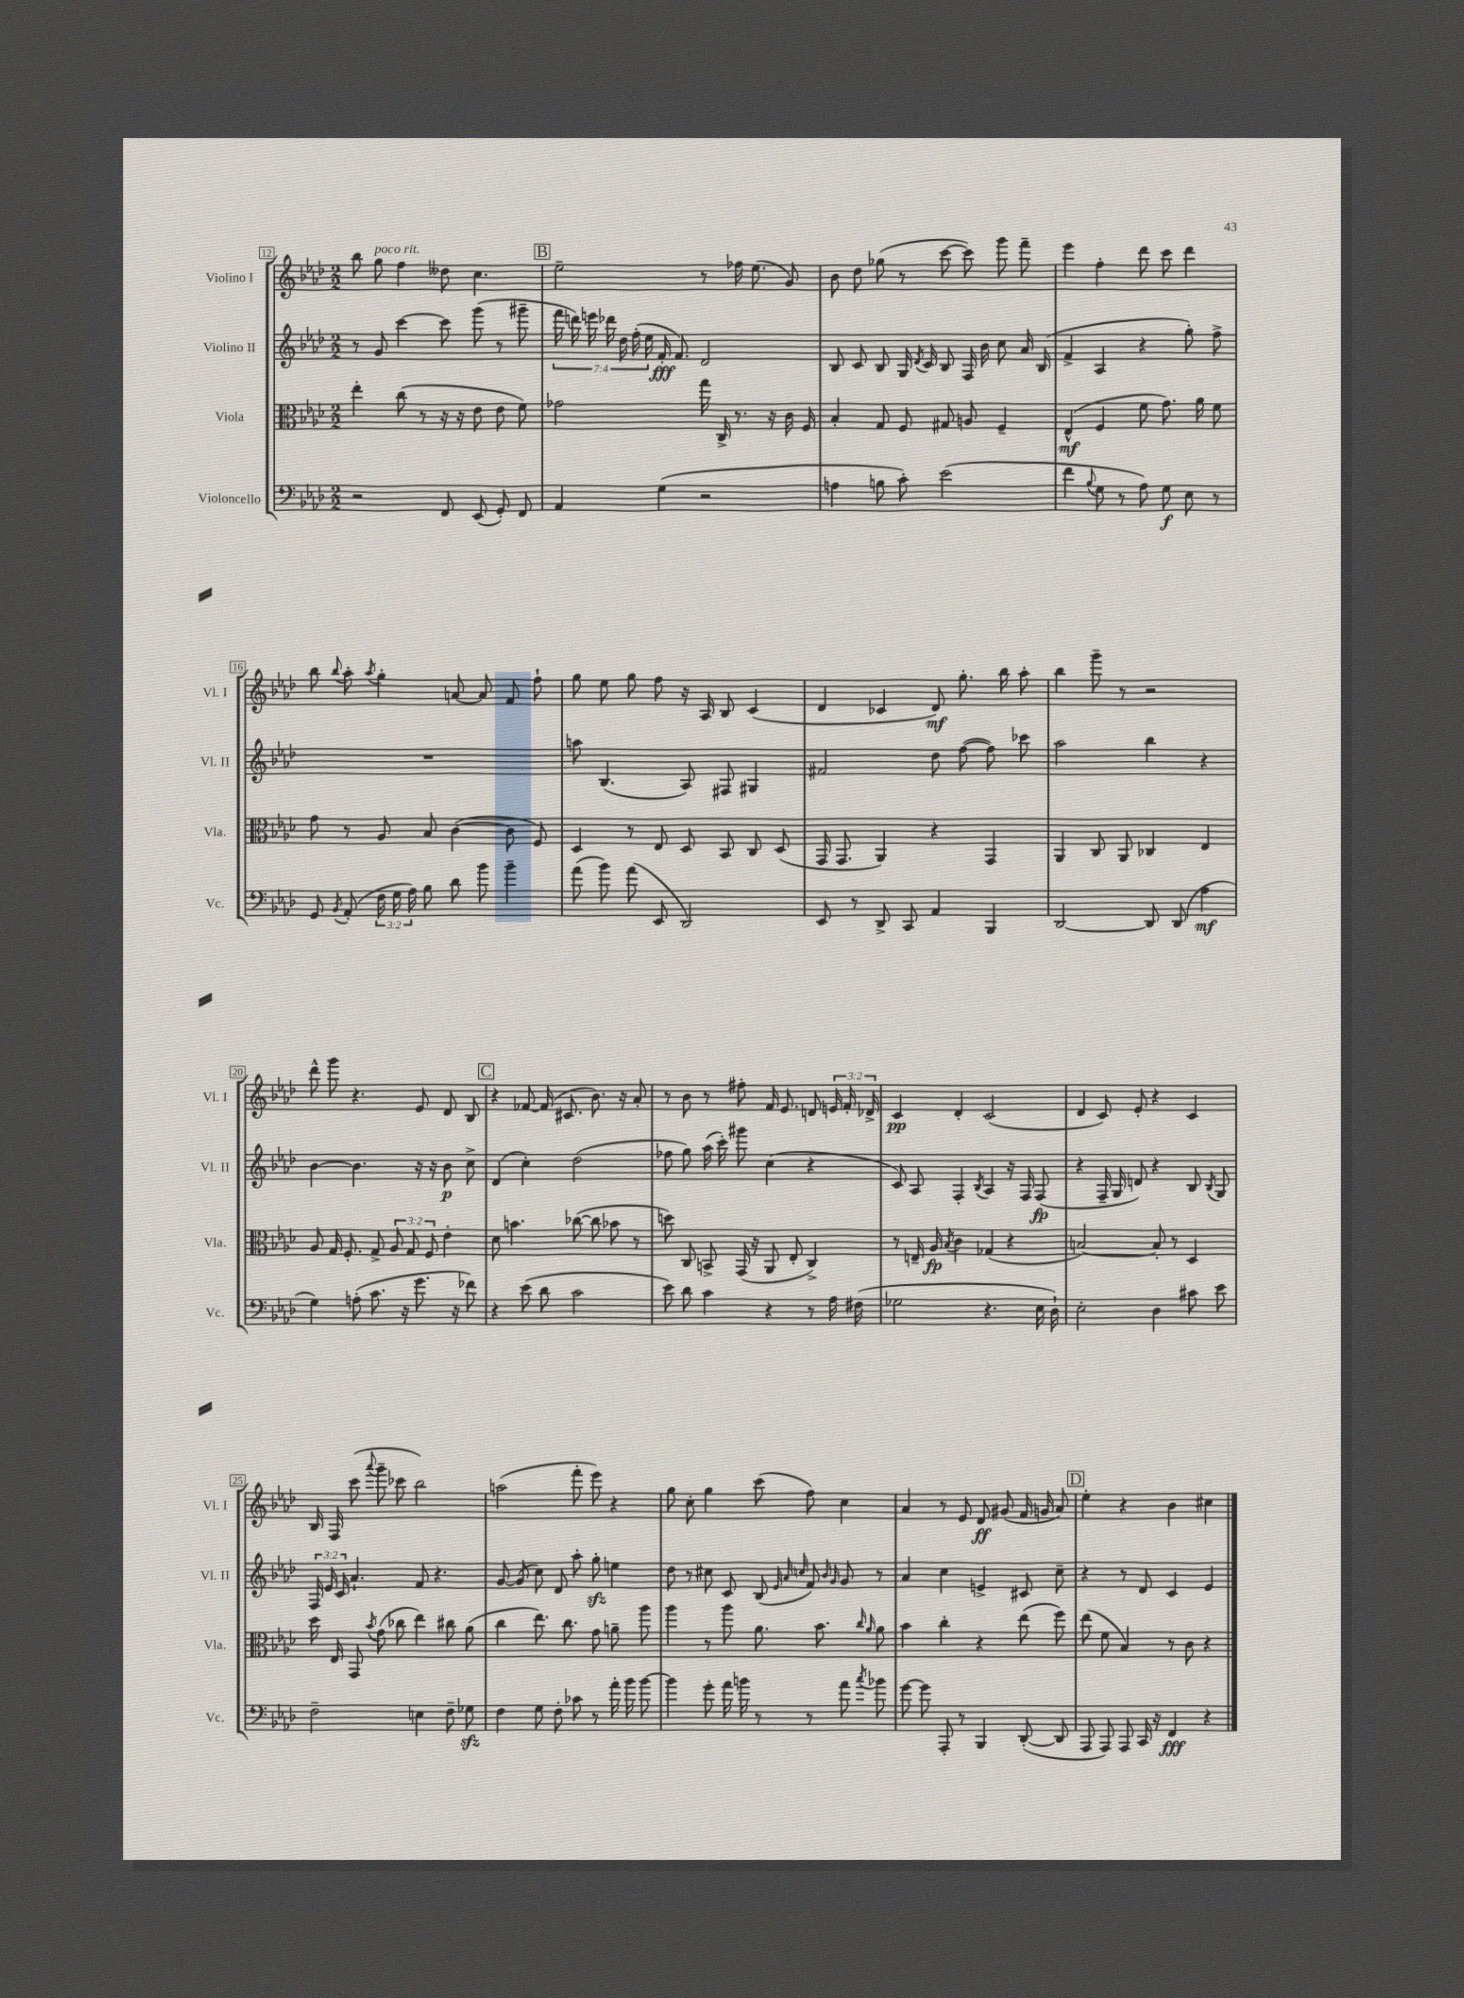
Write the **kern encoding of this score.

**kern	**kern	**kern	**kern
*staff4	*staff3	*staff2	*staff1
*clefF4	*clefC3	*clefG2	*clefG2
*k[b-e-a-d-]	*k[b-e-a-d-]	*k[b-e-a-d-]	*k[b-e-a-d-]
*M2/2	*M2/2	*M2/2	*M2/2
2r	4ee-'\	8r	8bb-\
.	.	8g/	8gg\
.	(8cc\	[4ccc\	4ff\
.	8r	.	.
8FF/	16r	8ccc\]	8dd--\
.	16r	.	.
(8EE-/	8e-\	(8ggg\	4.cc\
8GG'/)	8e-\	8r	.
8FF/	8f\)	8ggg#~\	.
=	=	=	=
4AA-/	2g-\	28fff\	2ee-~\
.	.	28ddd\)	.
.	.	28eee\	.
.	.	28ddd-\	.
.	.	28dd-\	.
.	.	(28ff'\	.
.	.	28ee-\	.
(4G\	.	16f'/	.
.	.	8.f/)	.
2r	16gg\	2d-/	8r
.	16C^/	.	.
.	8.r	.	16ff-\
.	.	.	(8.ee-\
.	16r	.	.
.	16c\	.	8g/)
.	16F/	.	.
=	=	=	=
4A\	4B-'/	8B-/	8b-\
.	.	8c/	8dd-\
8B\	8G/	8B-/	(8gg-\
8c'\)	8F/	16G/	8r
.	.	8qd-/	.
.	.	16c/	.
(2e-\	8G#/	8B-/	[8ccc\
.	8A/	16F/	8ccc\])
.	.	16b-\	.
.	4F~/	8cc\	8ggg\
.	.	16a-/	8fff~\
.	.	(16B-/	.
=	=	=	=
4f\	(4E-^^/	4f^/	4eee-\
8qqB-/	.	.	.
8G\	4F/	4A-/	4ff'\
8r	.	.	.
8A-\)	8f\	4r	8ddd-\
8G\	8.g\)	.	8ccc\
8E-\	.	8gg'\)	4ddd-\
.	16a-\	.	.
8r	8f\	8ff^\	.
=	=	=	=
8GG/	8g\	1r	8bb-\
8qBB-/	.	.	8qqbb-/
(8AA-'/	8r	.	8aa-'\
.	.	.	8qaa-/
24F\	8A-/	.	4gg'\
24G\	.	.	.
24A-\)	.	.	.
8B-\	8B-/	.	.
8d-\	([4c\	.	[8a/
8b-\	.	.	8a/]
4b-~\	8c\]	.	8f/
.	8F/)	.	8ff`\
=	=	=	=
(8a-\	4D-/	8aa\	8gg\
8b-\)	.	(4.B-/	8ee-\
(8a-\	8r	.	8gg\
8EE-/	8E-/	.	8ff\
2DD-/)	8D-/	8A-/)	16r
.	.	.	16A-/
.	8BB-/	8F#/	8B-/
.	8C/	4G#/	(4c/
.	(8D-/	.	.
=	=	=	=
8EE-/	16GG/	2f#/	4d-/
.	8.GG/	.	.
8r	.	.	.
8DD-^/	4AA-/)	.	4c-/
8CC/	.	.	.
4AA-/	4r	8dd-\	8d-/)
.	.	([8ff\	8.gg'\
4BBB-/	4GG/	8ff\])	.
.	.	.	16bb-\
.	.	8ccc-\	8aa-'\
=	=	=	=
[2DD-/	4AA-/	2aa-\	4bb-\
.	8C/	.	8ggg~\
.	8AA-/	.	8r
8DD-/]	4C-/	4bb-\	2r
(8DD-/	.	.	.
4A-\	4E-/	4r	.
=	=	=	=
4G\)	8A-/	[4b-\	8ddd-^^\
.	16G/	.	8ggg\
.	8.F'/	.	.
(8A'\	.	4.b-\]	4.r
8.c\	8G^/	.	.
.	12A-/	.	.
16r	.	.	.
.	12G/	.	.
8.g\	.	16r	8e-/
.	12F/	.	.
.	.	16r	.
.	4e-'\	8b-\	8d-/
16r	.	.	.
8f-\)	.	8cc^\	8B-/
=	=	=	=
4r	8d-\	(4d-/	4r
.	4.b\	.	.
(8e-\	.	4cc'\)	[8f-/
8d-\	.	.	(16f-/]
.	.	.	8.c#/
2c\	([8cc-\	(2dd-\	.
.	8cc-\]	.	8.b-\)
.	8b-\	.	.
.	.	.	16r
.	8r	.	8a-'/
=	=	=	=
8e-\)	8dd\)	8ff-\	8r
8d-\	8C/	8gg\)	8b-\
4c\	8BB^/	(16aa-\	8r
.	.	16ccc'\)	.
.	(16GG/	8ggg#\	8ff#'\
.	16r	.	.
4r	8AA-/	(4cc\	16f/
.	.	.	8.e-/
.	8E-'/	.	.
8r	4C^/)	4r	8d/
16A-\	.	.	24e/
.	.	.	24f'/
(16F#\	.	.	.
.	.	.	24d-^/
=	=	=	=
2G-\	8r	8c/)	4c/
.	16E~/	8A-/	.
.	16A-/	.	.
.	8qB-/	.	.
.	4c\	4F'/	4d-'/
.	.	8qB-/	.
4.r	(4G-/	4A-/	(2c/
.	4r	16r	.
.	.	16F/	.
16E-\	.	(8F/	.
16D-`\)	.	.	.
=	=	=	=
2E-'\	[2B/)	4r	4d-/
.	.	16F~/	8c/)
.	.	16G/	.
.	.	8d/)	8e-'/
4D-\	8B'/]	4r	4r
.	8r	.	.
8c#\	4D-/	8B-/	4c/
.	.	8qB-/	.
8e-\	.	8G/	.
=	=	=	=
2F~\	16dd-\	24F/	16B-/
.	.	24e-/	.
.	16E-/	.	16F/
.	.	24c/	.
.	8GG/	4.a-`/	(8ccc\
.	8qb-/	.	8qqaaa-/
.	(8g\	.	8ggg~\
.	8cc-\	.	8ccc-\
4E\	4ee-\)	8f/	2bb-\)
.	.	4.r	.
8F~\	8cc#\	.	.
8G-\	(8a-\	.	.
=	=	=	=
4F\	4cc\	[8g/	(2aa\
.	.	(8g/]	.
8G\	8.ee-\)	8cc\)	.
8F'\	.	8d-/	.
.	8.cc\	.	.
8c-\	.	8aa-'\	8fff'\
8r	8g\	8gg'\	8eee-\)
16a-'\	8a~\	4ee\	4r
16b-\	.	.	.
[8b-\	8aa-\	.	.
=	=	=	=
4b-\]	4aa-\	8dd-\	8gg\
.	.	8r	8cc'\
8g'\	8r	8cc#\	4gg\
16a-\	8aa-\	8c/	.
16b\	.	.	.
8r	8.a-\	(8B-/	(8ccc\
.	.	32qqe-/	.
.	.	32qqa-/	.
.	.	32qqcc/	.
8r	.	8f/)	8ff\)
.	8.b-\	.	.
.	.	16qqb-/	.
.	.	16qqg/	.
8a-\	.	8g/	4cc\
.	16qqcc/	.	.
8qcc/	16qqa-/	.	.
8b-\	8a-\	8r	.
=	=	=	=
[8g\	4b-\	4a-/	4a-/
8g\]	.	.	.
8AAA-'/	4cc'\	4cc\	8r
8r	.	.	8e-/
4BBB-/	4r	4e^/	8d-/
.	.	.	(8g#/
([8DD-'/	(8ee-\	8c#/	16f/
.	.	.	16g/
8DD-/]	8ff\)	8cc~\	8a-/)
=	=	=	=
8AAA-/	(8ee-\	4r	4ee-'\
8AAA-/)	8f\	.	.
8AAA-/	4B-/)	8r	4r
16CC/	.	8d-/	.
16r	.	.	.
4FF/	8r	4c/	4b-\
.	8c\	.	.
4r	4r	4e-/	4cc#\
==	==	==	==
*-	*-	*-	*-
